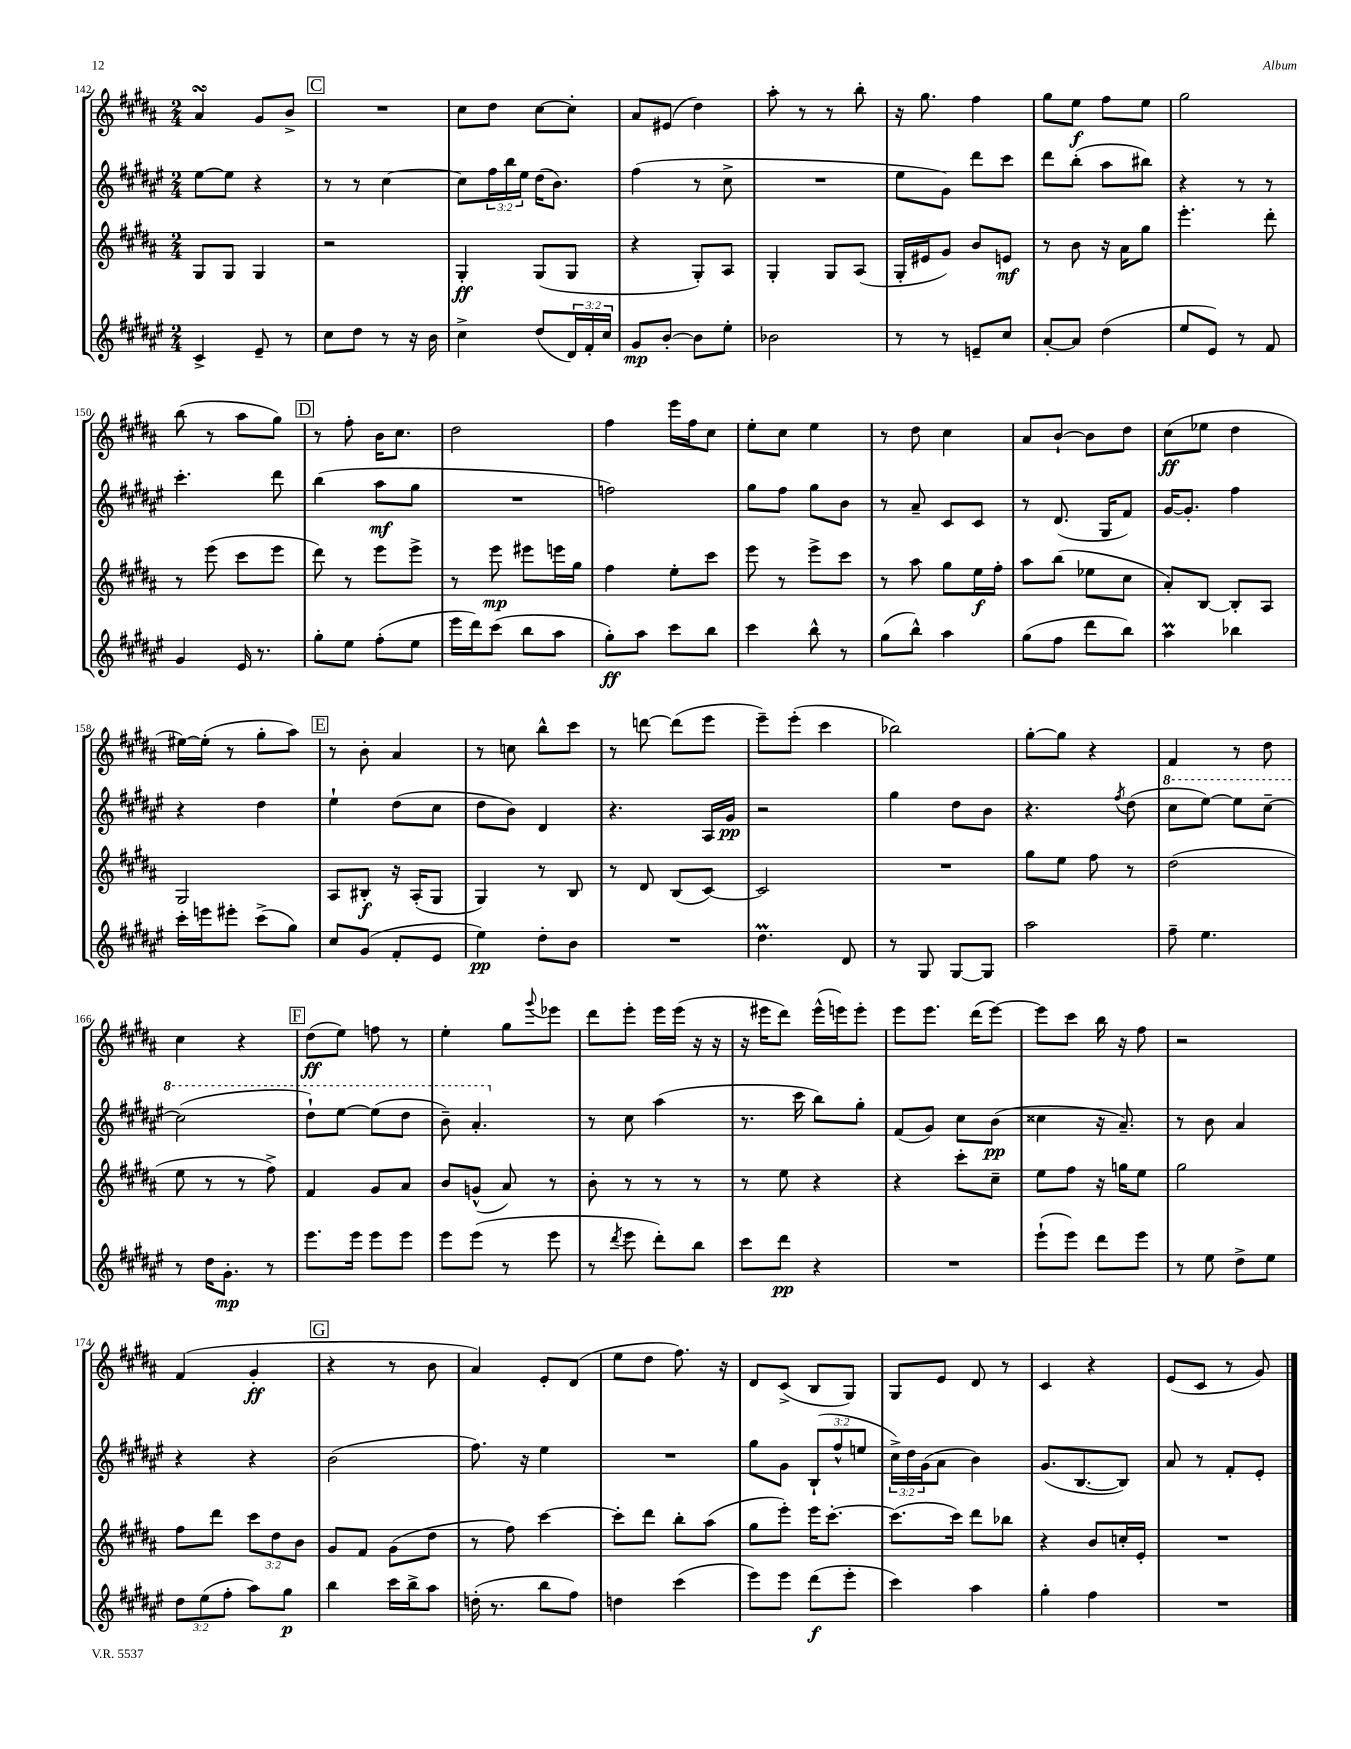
<<
\new StaffGroup <<
\new Staff = "s0" {
    \clef treble \key b \major \numericTimeSignature \time 2/4
    ais'4\turn gis'8 b'8-> |
    \mark \markup { \box "C" } R2 |
    cis''8 dis''8 cis''8~ cis''8-. |
    ais'8 eis'8( dis''4) |
    ais''8-. r8 r8 b''8-. |
    r16 gis''8. fis''4 |
    gis''8 e''8\f fis''8 e''8 |
    gis''2 |
    b''8( r8 ais''8 gis''8) |
    \mark \markup { \box "D" } r8 fis''8-. b'16 cis''8. |
    dis''2 |
    fis''4 e'''16 fis''16 cis''8 |
    e''8-. cis''8 e''4 |
    r8 dis''8 cis''4 |
    ais'8 b'8~-! b'8 dis''8 |
    cis''8\ff( ees''8 dis''4 |
    eis''16~) eis''16-.( r8 gis''8-. ais''8) |
    \mark \markup { \box "E" } r8 b'8-. ais'4 |
    r8 c''8 b''8-^ cis'''8 |
    r8 d'''8~ d'''8( e'''8 |
    e'''8--) e'''8-.( cis'''4 |
    bes''2) |
    gis''8~-. gis''8 r4 |
    fis'4 r8 dis''8 |
    cis''4 r4 |
    \mark \markup { \box "F" } dis''8\ff( e''8) f''8 r8 |
    e''4-. gis''8 \appoggiatura { gis'''8 } ees'''8 |
    dis'''8 e'''8-. e'''16 e'''16( r16 r16 |
    r16 eis'''16 dis'''8) eis'''16-^( e'''16) e'''8-. |
    e'''8 e'''8. dis'''16( e'''8~) |
    e'''8 cis'''8 b''16 r16 fis''8 |
    r2 |
    fis'4( gis'4-.\ff |
    \mark \markup { \box "G" } r4 r8 b'8 |
    ais'4) e'8-. dis'8( |
    e''8 dis''8 fis''8.) r16 |
    dis'8 cis'8->( b8 gis8) |
    gis8 e'8 dis'8 r8 |
    cis'4 r4 |
    e'8( cis'8 r8 gis'8) \bar "|." |
}
\new Staff = "s1" {
    \clef treble \key fis \major \numericTimeSignature \time 2/4 \override Staff.TupletNumber.text = #tuplet-number::calc-fraction-text
    eis''8~ eis''8 r4 |
    \mark \markup { \box "C" } r8 r8 cis''4~ |
    cis''8 \tuplet 3/2 { fis''16 b''16 eis''16 } dis''16( b'8.) |
    fis''4( r8 cis''8-> |
    R2 |
    eis''8 gis'8) dis'''8 cis'''8 |
    dis'''8 b''8-.( ais''8 bis''8) |
    r4 r8 r8 |
    cis'''4.-. dis'''8 |
    \mark \markup { \box "D" } b''4( ais''8\mf gis''8 |
    R2 |
    f''2) |
    gis''8 fis''8 gis''8 b'8 |
    r8 ais'8-- cis'8 cis'8 |
    r8 dis'8.( gis16 fis'8) |
    gis'16~ gis'8.-. fis''4 |
    r4 dis''4 |
    \mark \markup { \box "E" } eis''4-! dis''8( cis''8 |
    dis''8 b'8) dis'4 |
    r4. ais16 gis'16\pp |
    r2 |
    gis''4 dis''8 b'8 |
    r4. \acciaccatura { fis''8 } dis''8( |
    \ottava #1 cis'''8 eis'''8~) eis'''8 cis'''8~-- |
    cis'''2( |
    \mark \markup { \box "F" } dis'''8-!) eis'''8~ eis'''8( dis'''8 |
    b''8--) ais''4.-. \ottava #0 |
    r8 cis''8 ais''4( |
    r8. cis'''16 b''8) gis''8-. |
    fis'8( gis'8) cis''8 b'8\pp( |
    cisis''4 r16 ais'8.--) |
    r8 b'8 ais'4 |
    r4 r4 |
    \mark \markup { \box "G" } b'2( |
    fis''8.) r16 eis''4 |
    R2 |
    gis''8 gis'8 \tuplet 3/2 { b8-!( fis''8-^ e''8 } |
    \tuplet 3/2 { cis''16->) dis''16 gis'16( } ais'8 b'4) |
    gis'8.( b8.~ b8) |
    ais'8 r8 fis'8-. eis'8-. \bar "|." |
}
\new Staff = "s2" {
    \clef treble \key b \major \numericTimeSignature \time 2/4 \override Staff.TupletNumber.text = #tuplet-number::calc-fraction-text
    gis8 gis8 gis4 |
    \mark \markup { \box "C" } r2 |
    gis4-.\ff gis8( gis8 |
    r4 gis8-.) ais8 |
    gis4-. gis8 ais8( |
    gis16-. eis'16 gis'8) b'8 e'8\mf |
    r8 b'8 r16 ais'16 gis''8 |
    e'''4.-. dis'''8-. |
    r8 e'''8( cis'''8 e'''8 |
    \mark \markup { \box "D" } dis'''8) r8 e'''8 e'''8-> |
    r8 e'''8\mp eis'''8 e'''16 gis''16 |
    fis''4 e''8-. cis'''8 |
    e'''8 r8 e'''8-> cis'''8 |
    r8 ais''8 gis''8 e''16\f fis''16-. |
    ais''8 b''8( ees''8 cis''8 |
    ais'8-.) b8~ b8-. ais8 |
    gis2 |
    \mark \markup { \box "E" } ais8 bis8-.\f r16 ais16-.( gis8 |
    gis4) r8 b8 |
    r8 dis'8 b8( cis'8~) |
    cis'2 |
    R2 |
    gis''8 e''8 fis''8 r8 |
    dis''2( |
    e''8 r8 r8 fis''8->) |
    \mark \markup { \box "F" } fis'4 gis'8 ais'8 |
    b'8 g'8-^( ais'8) r8 |
    b'8-. r8 r8 r8 |
    r8 e''8 r4 |
    r4 cis'''8-. cis''8-- |
    e''8 fis''8 r16 g''16 e''8 |
    gis''2 |
    fis''8 dis'''8 \tuplet 3/2 { cis'''8 dis''8 b'8 } |
    \mark \markup { \box "G" } gis'8 fis'8 gis'8( dis''8 |
    r8 fis''8) cis'''4~ |
    cis'''8-. dis'''8 b''8-. ais''8( |
    gis''8 e'''8-.) e'''16 cis'''8.~-. |
    cis'''8.( cis'''16) dis'''8 bes''8 |
    r4 b'8 c''16-. e'16-. |
    R2 \bar "|." |
}
\new Staff = "s3" {
    \clef treble \key fis \major \numericTimeSignature \time 2/4 \override Staff.TupletNumber.text = #tuplet-number::calc-fraction-text
    cis'4-> eis'8-- r8 |
    \mark \markup { \box "C" } cis''8 dis''8 r8 r16 b'16 |
    cis''4-> dis''8( \tuplet 3/2 { dis'16) fis'16-. cis''16 } |
    gis'8\mp b'8~-. b'8 eis''8-. |
    bes'2 |
    r8 r8 e'8-- cis''8 |
    ais'8~-. ais'8 dis''4( |
    eis''8 eis'8) r8 fis'8 |
    gis'4 eis'16 r8. |
    \mark \markup { \box "D" } gis''8-. eis''8 fis''8-.( eis''8 |
    eis'''16 dis'''16) cis'''8( b''8 ais''8 |
    gis''8-.\ff) ais''8 cis'''8 b''8 |
    cis'''4 b''8-^ r8 |
    gis''8( b''8-^) ais''4 |
    gis''8( fis''8 dis'''8 b''8) |
    ais''4\prall bes''4 |
    cis'''16-. e'''16 eis'''8-. cis'''8->( gis''8) |
    \mark \markup { \box "E" } cis''8 gis'8( fis'8-. eis'8 |
    eis''4\pp) dis''8-. b'8 |
    R2 |
    dis''4.\prall dis'8 |
    r8 gis8 gis8~ gis8 |
    ais''2 |
    fis''8-- eis''4. |
    r8 dis''16 gis'8.-.\mp r8 |
    \mark \markup { \box "F" } eis'''8. eis'''16 eis'''8 eis'''8 |
    eis'''8 eis'''8( r8 eis'''8 |
    r8 \acciaccatura { dis'''8 } eis'''8 dis'''8-.) b''8 |
    cis'''8 dis'''8\pp r4 |
    R2 |
    eis'''8-!( eis'''8) dis'''8 eis'''8 |
    r8 eis''8 dis''8-> eis''8 |
    \tuplet 3/2 { dis''8 eis''8( fis''8-. } ais''8) gis''8\p |
    \mark \markup { \box "G" } b''4 cis'''16 b''16-> ais''8 |
    d''16-.( r8. b''8 fis''8) |
    d''4 cis'''4( |
    eis'''8) eis'''8 dis'''8\f( eis'''8-. |
    cis'''4) ais''4 |
    gis''4-. fis''4 |
    R2 \bar "|." |
}
>>
>>
\layout { \context { \Score currentBarNumber = #142 } }
